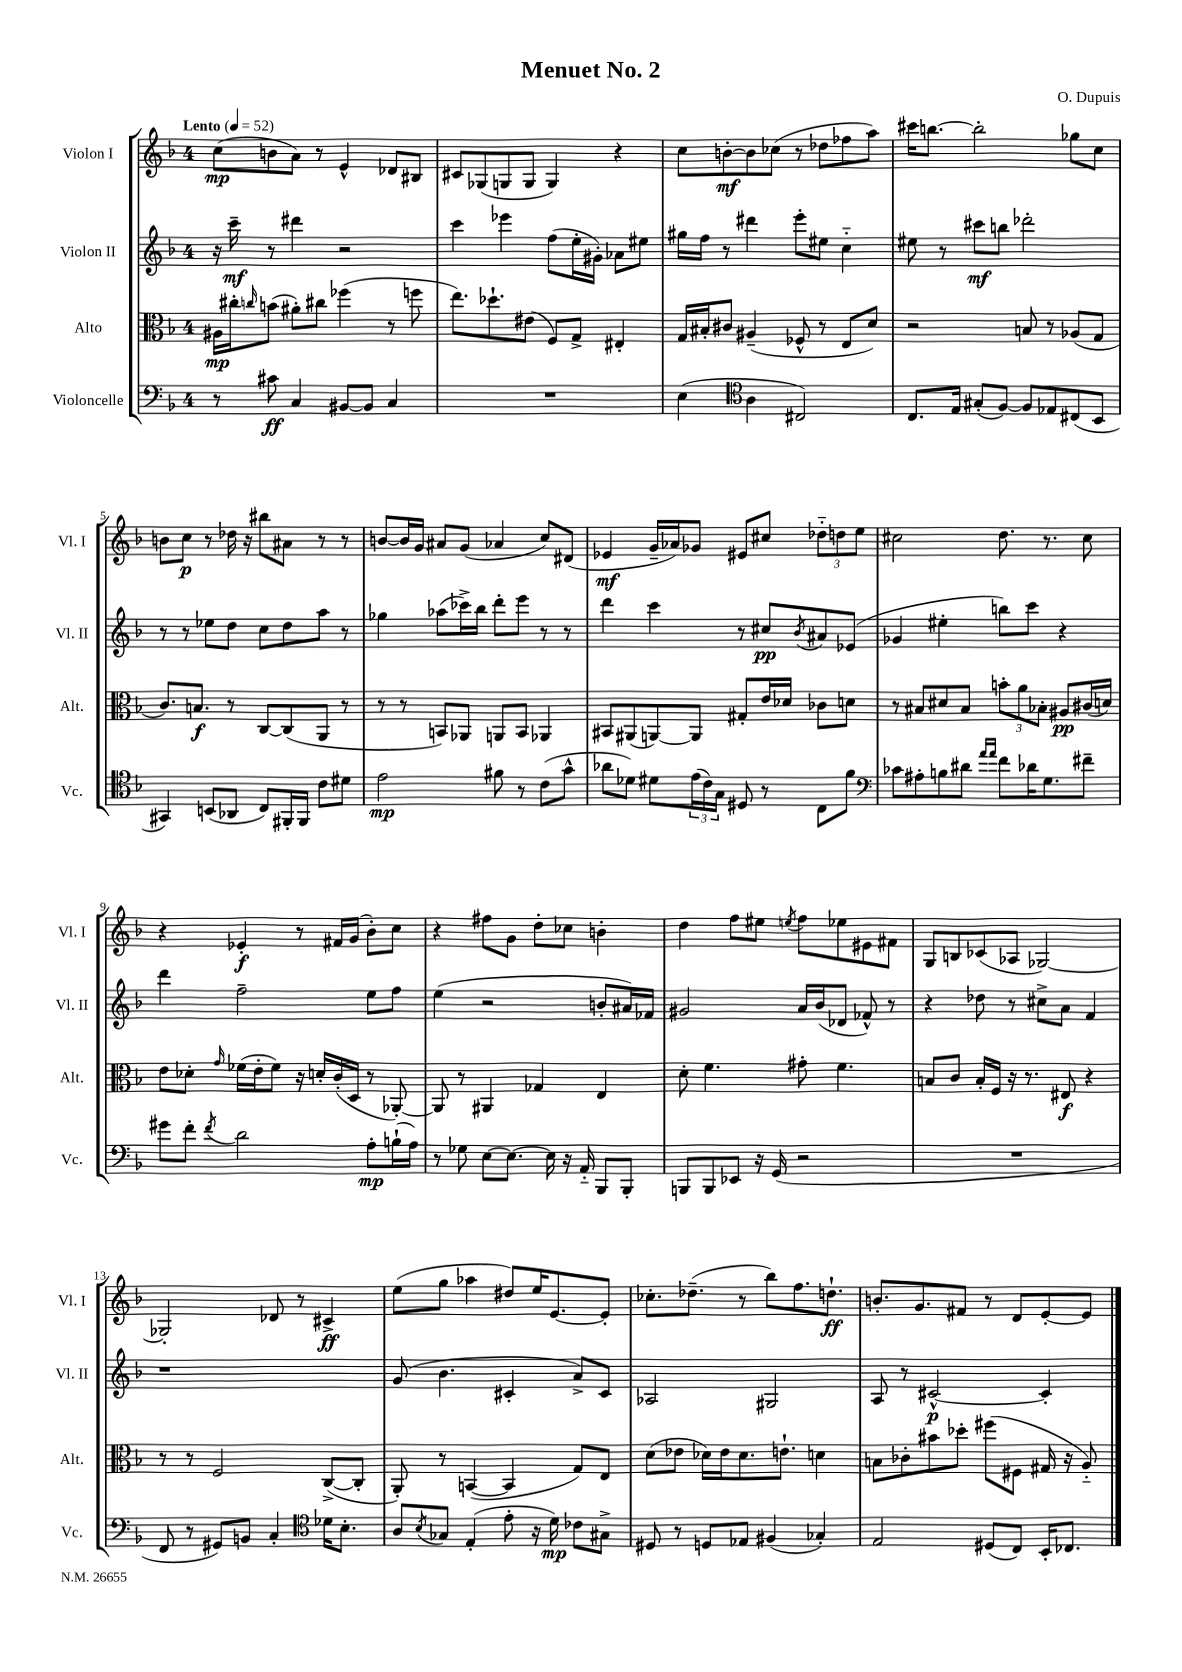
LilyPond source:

\header { title = "Menuet No. 2" composer = "O. Dupuis" }
<<
\new StaffGroup <<
\new Staff = "s0" \with { instrumentName = "Violon I" shortInstrumentName = "Vl. I" } {
    \clef treble \key f \major \once \override Staff.TimeSignature.style = #'single-digit \time 4/4 \tempo "Lento" 4 = 52
    c''8\mp( b'8 a'8) r8 e'4-^ des'8 bis8 |
    cis'8 ges8( g8 g8 g4) r4 |
    c''8 b'8~-.\mf b'8 ces''8( r8 des''8 fes''8 a''8) |
    cis'''16 b''8.~ b''2-. ges''8 c''8 |
    b'8 c''8\p r8 des''16 r16 bis''8 ais'8 r8 r8 |
    b'8~ b'16 g'16 ais'8 g'8( aes'4 c''8) dis'8( |
    ees'4\mf g'16-- aes'16) ges'8 eis'8 cis''8 \tuplet 3/2 { des''8-_ d''8 e''8 } |
    cis''2 d''8. r8. cis''8 |
    r4 ees'4-.\f r8 fis'16 g'16( bes'8-.) c''8 |
    r4 fis''8 g'8 d''8-. ces''8 b'4-. |
    d''4 f''8 eis''8 \acciaccatura { e''8 } f''8 ees''8 eis'8 fis'8 |
    g8 b8 ces'8( aes8 ges2~) |
    ges2-. des'8 r8 cis'4->\ff |
    e''8( g''8 aes''4 dis''8) e''16 e'8.~ e'8-. |
    ces''8.-. des''8.--( r8 bes''8) f''8. d''8.-!\ff |
    b'8.-. g'8. fis'8 r8 d'8 e'8~-. e'8 \bar "|." |
}
\new Staff = "s1" \with { instrumentName = "Violon II" shortInstrumentName = "Vl. II" } {
    \clef treble \key f \major \once \override Staff.TimeSignature.style = #'single-digit \time 4/4
    r16 c'''16--\mf r8 dis'''4 r2 |
    c'''4 ees'''4 f''8( e''16-. gis'16-.) aes'8 eis''8 |
    gis''16 f''16 r8 dis'''4 e'''8-. eis''8 c''4-_ |
    eis''8 r8 cis'''8\mf b''8 des'''2-. |
    r8 r8 ees''8 d''8 c''8 d''8 a''8 r8 |
    ges''4 aes''8( ces'''16->) bes''16 d'''8-. e'''8 r8 r8 |
    d'''4 c'''4 r8 cis''8\pp \acciaccatura { bes'8 } ais'8 ees'8( |
    ges'4 eis''4-. b''8) c'''8 r4 |
    d'''4 f''2-- e''8 f''8 |
    e''4( r2 b'8-. ais'16) fes'16 |
    gis'2 a'16 bes'16( des'8 fes'8-^) r8 |
    r4 des''8 r8 cis''8-> a'8 f'4 |
    r1 |
    g'8( bes'4. cis'4-. a'8->) cis'8 |
    aes2 gis2 |
    a8 r8 cis'2~-^\p cis'4-. \bar "|." |
}
\new Staff = "s2" \with { instrumentName = "Alto" shortInstrumentName = "Alt." } {
    \clef alto \key f \major \once \override Staff.TimeSignature.style = #'single-digit \time 4/4
    ais16\mp cis''16-. \grace { c''16 } b'8( ais'8-.) cis''8 fes''4( r8 f''8 |
    e''8.) des''8.-! eis'8( f8) g8-> eis4-. |
    g16 bis16-. cis'8 ais4--( fes8-^ r8 e8 d'8) |
    r2 b8 r8 aes8( g8 |
    c'8.) b8.\f r8 c8~ c8( a,8 r8 |
    r8 r8 b,8) aes,8 a,8 b,8 aes,4 |
    bis,8 ais,8( a,8~) a,8 gis8-. e'16 des'16 ces'8 d'8 |
    r8 bis8 dis'8 bis8 \tuplet 3/2 { b'8-. a'8 bes8-. } ais8\pp cis'16( d'16) |
    e'8 des'8-. \grace { g'16 } fes'16( e'16-. fes'8) r16 d'16-. c'16-.( d16 r8 aes,8~-.) |
    aes,8 r8 ais,4 ges4 e4 |
    d'8-. f'4. gis'8-. f'4. |
    b8 c'8 b16-. f16 r16 r8. eis8\f r4 |
    r8 r8 f2 c8~->( c8-. |
    a,8-.) r8 b,4~( b,4 g8) e8 |
    d'8( ees'8 des'16) ees'16 des'8. e'8.-! d'4 |
    b8 ces'8-. bis'8 des''8-. fis''8( fis8 gis16 r16 a8-_) \bar "|." |
}
\new Staff = "s3" \with { instrumentName = "Violoncelle" shortInstrumentName = "Vc." } {
    \clef bass \key f \major \once \override Staff.TimeSignature.style = #'single-digit \time 4/4
    r8 cis'8\ff c4 bis,8~ bis,8 c4 |
    R1 |
    e4( \clef tenor a4 cis2) |
    c8. e16 gis8-.( f8~) f8 ees8 cis8( bes,8 |
    gis,4) b,8( aes,8 c8) fis,16-. fis,16 c'8 dis'8 |
    e'2\mp fis'8 r8 c'8( g'8-^ |
    aes'8 des'8) dis'8 \tuplet 3/2 { e'16( c'16) g16 } dis8 r8 c8 f'8 |
    \clef bass ces'8 ais8-. b8 dis'8 \grace { a'16 a'16 } f'8 des'16 g8. fis'8-- |
    gis'8 f'8-. \acciaccatura { f'8 } d'2 a8-.\mp b16-!( a16) |
    r8 ges8 e8~ e8.~ e16 r16 a,16-_ bes,,8 bes,,8-. |
    b,,8 b,,8 ees,8 r16 g,16( r2 |
    R1 |
    f,8 r8 gis,8) b,8 c4-. \clef tenor des'16 bes8.-. |
    a8 \acciaccatura { bes8 } ges8 e4-.( e'8-. r16 d'16\mp) ces'8 gis8-> |
    dis8 r8 d8 ees8 fis4( ges4-.) |
    e2 dis8( c8) bes,16-. ces8. \bar "|." |
}
>>
>>
